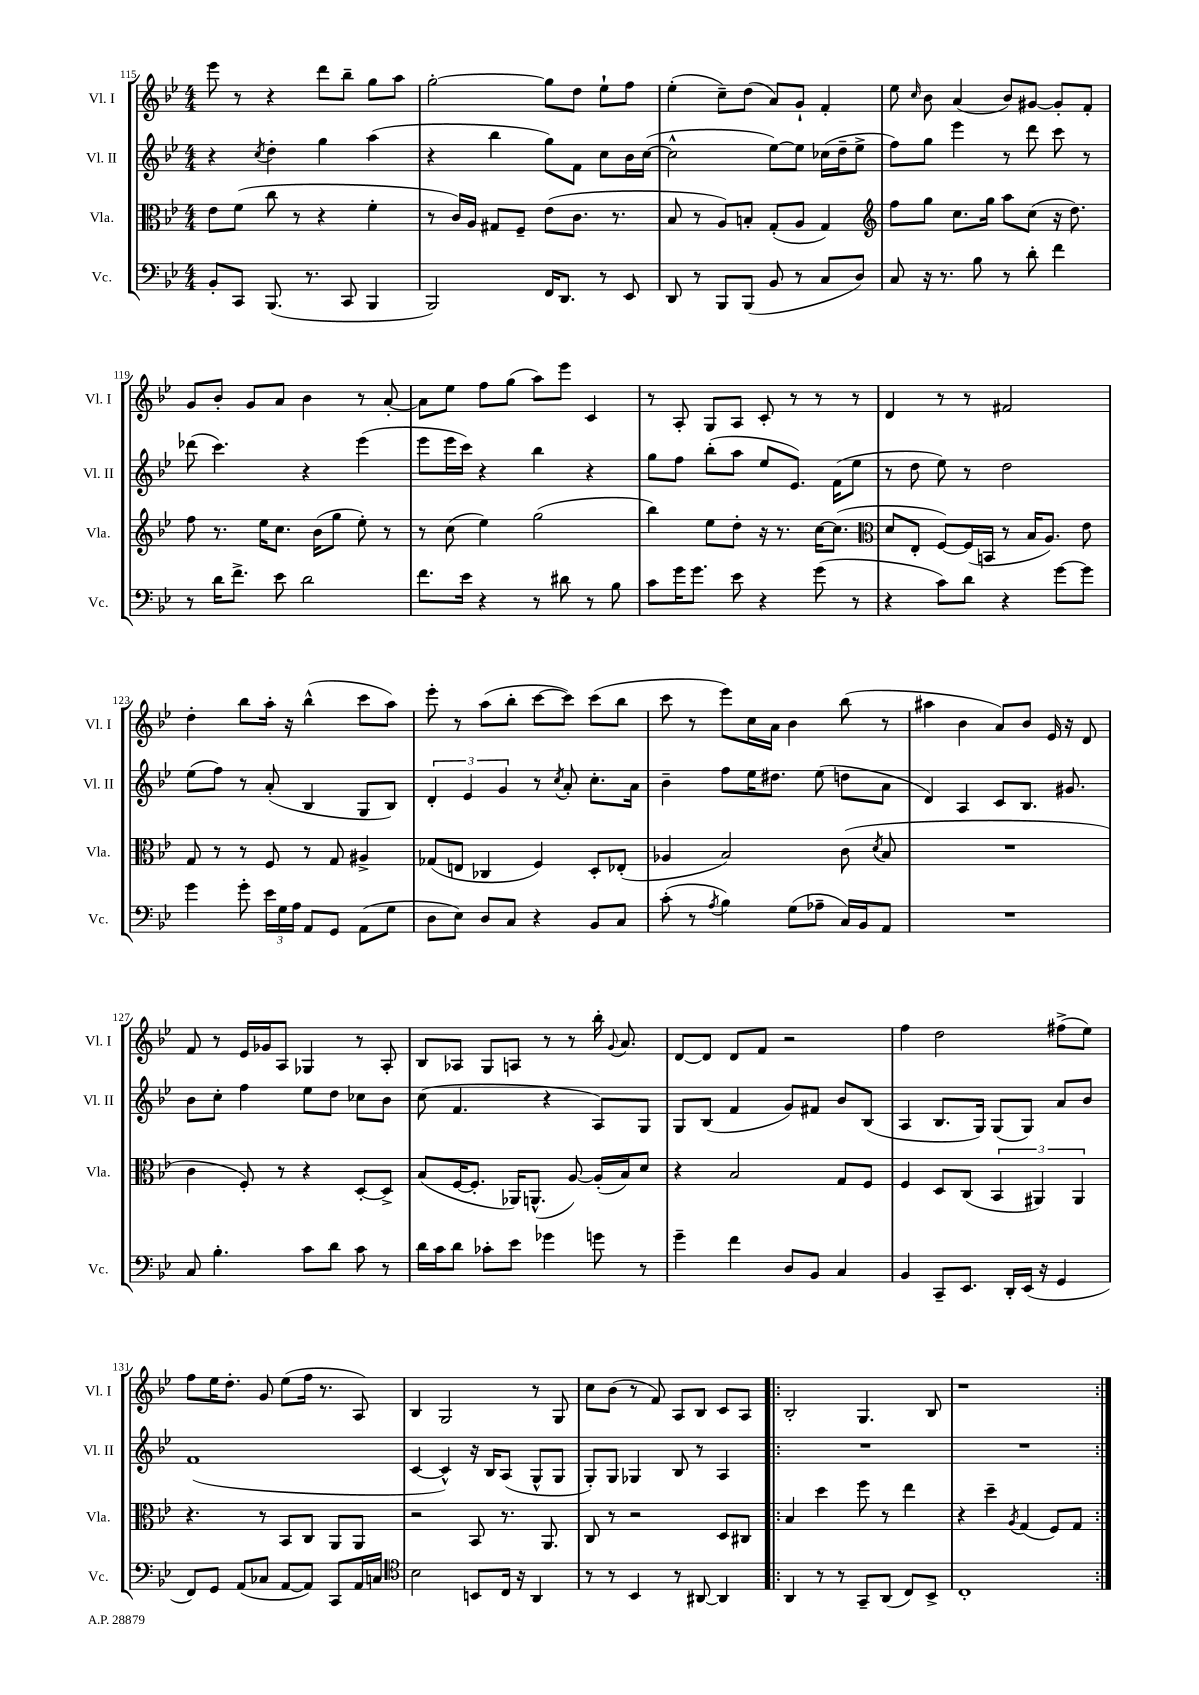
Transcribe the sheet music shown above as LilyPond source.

<<
\new StaffGroup <<
\new Staff = "s0" \with { instrumentName = "Vl. I" shortInstrumentName = "Vl. I" } {
    \clef treble \key bes \major \numericTimeSignature \time 4/4
    \autoBeamOff ees'''8 r8 r4 d'''8[ bes''8]-- g''8[ a''8] |
    g''2~-. g''8[ d''8] ees''8[-! f''8] |
    ees''4-.( c''8[--) d''8]( a'8[) g'8]-! f'4-. |
    ees''8 \grace { c''16 } bes'8 a'4( bes'8[) gis'8]~ gis'8[-. f'8]-. |
    g'8[ bes'8]-. g'8[ a'8] bes'4 r8 a'8~-. |
    a'8[ ees''8] f''8[ g''8]( a''8[) ees'''8] c'4 |
    r8 a8-. g8[ a8] c'8-. r8 r8 r8 |
    d'4 r8 r8 fis'2 |
    d''4-. bes''8[ a''16]-. r16 bes''4-^( c'''8[ a''8]) |
    ees'''8-. r8 a''8[( bes''8]-. c'''8[~ c'''8]) c'''8[( bes''8] |
    c'''8 r8 ees'''8[) c''16 a'16] bes'4 bes''8( r8 |
    ais''4 bes'4 a'8[) bes'8] ees'16 r16 d'8 |
    f'8 r8 ees'16[ ges'16 a8] ges4 r8 a8-. |
    bes8[ aes8] g8[ a8] r8 r8 bes''16-. \appoggiatura { g'8 } a'8. |
    d'8[~ d'8] d'8[ f'8] r2 |
    f''4 d''2 fis''8[->( ees''8]) |
    f''8[ ees''16 d''8.]-. g'8 ees''8[( f''16] r8. a8) |
    bes4 g2 r8 g8 |
    c''8[ bes'8]( r8 f'8) a8[ bes8] c'8[ a8] |
    \repeat volta 2 { bes2-. g4. bes8 |
    r1 | }
}
\new Staff = "s1" \with { instrumentName = "Vl. II" shortInstrumentName = "Vl. II" } {
    \clef treble \key bes \major \numericTimeSignature \time 4/4
    \autoBeamOff r4 \acciaccatura { c''8 } d''4-. g''4 a''4( |
    r4 bes''4 g''8[) f'8] c''8[ bes'16 c''16]~( |
    c''2-^ ees''8[~) ees''8] ces''16[( d''16-- ees''8]-> |
    f''8[) g''8] ees'''4 r8 d'''8 c'''8 r8 |
    des'''8( c'''4.) r4 ees'''4( |
    ees'''8[ ees'''16 c'''16]) r4 bes''4 r4 |
    g''8[ f''8] bes''8[-.( a''8] ees''8[ ees'8.]) f'16[( ees''8] |
    r8 d''8 ees''8) r8 d''2 |
    ees''8[( f''8]) r8 a'8-.( bes4 g8[ bes8]) |
    \tuplet 3/2 { d'4-. ees'4 g'4 } r8 \acciaccatura { c''8 } a'8-. c''8.[-. a'16] |
    bes'4-- f''8[ ees''16 dis''8.] ees''8( d''8[ a'8] |
    d'4) a4 c'8[ bes8.] gis'8. |
    bes'8[ c''8]-. f''4 ees''8[ d''8] ces''8[ bes'8] |
    c''8( f'4. r4 a8[) g8] |
    g8[ bes8]( f'4 g'8[) fis'8] bes'8[ bes8]( |
    a4 bes8.[ g16]) g8[( g8]) a'8[ bes'8] |
    f'1( |
    c'4~ c'4-^) r16 bes16[ a8]( g8[-^ g8] |
    g8[-.) g8] ges4 bes8 r8 a4 |
    \repeat volta 2 { R1 |
    R1 | }
}
\new Staff = "s2" \with { instrumentName = "Vla." shortInstrumentName = "Vla." } {
    \clef alto \key bes \major \numericTimeSignature \time 4/4
    \autoBeamOff ees'8[ f'8]( c''8 r8 r4 f'4-. |
    r8 c'16[) a16] gis8[ f8]-- ees'8[( c'8.] r8. |
    bes8 r8 a8[) b8]-. g8[-.( a8] g4) |
    \clef treble f''8[ g''8] c''8.[ g''16] a''8[ c''8]( r16 d''8.) |
    f''8 r8. ees''16[ c''8.] bes'16[( g''8] ees''8-.) r8 |
    r8 c''8( ees''4) g''2( |
    bes''4) ees''8[ d''8]-. r16 r8. c''16[~ c''8.]( |
    \clef alto d'8[ ees8]-. f8[~) f16( b,16] r8 bes16[ a8.]) ees'8 |
    g8 r8 r8 f8 r8 g8 ais4-> |
    ges8[( e8] ces4 f4) d8[-. ees8]-.( |
    aes4 bes2) c'8( \acciaccatura { d'8 } bes8 |
    R1 |
    c'4 f8-.) r8 r4 d8[~-. d8]-> |
    bes8[( f16~ f8.]-. aes,16[) a,8.]-^( a8~) a16[-.( bes16) d'8] |
    r4 bes2 g8[ f8] |
    f4 d8[ c8]( \tuplet 3/2 { bes,4 ais,4) ais,4 } |
    r4. r8 bes,8[ c8] a,8[ a,8] |
    r2 bes,8 r8. a,8. |
    c8 r8 r2 d8[ cis8] |
    \repeat volta 2 { bes4 d''4 f''8 r8 ees''4 |
    r4 d''4-- \acciaccatura { a8 } g4( f8[) g8] | }
}
\new Staff = "s3" \with { instrumentName = "Vc." shortInstrumentName = "Vc." } {
    \clef bass \key bes \major \numericTimeSignature \time 4/4
    \autoBeamOff bes,8[-. c,8] bes,,8.( r8. c,8 bes,,4 |
    bes,,2) f,16[ d,8.] r8 ees,8 |
    d,8 r8 bes,,8[ bes,,8]( bes,8 r8 c8[ d8]) |
    c8 r16 r8. bes8 r8 d'8-. f'4 |
    r8 d'16[ f'8.]-> ees'8 d'2 |
    f'8.[ ees'16] r4 r8 dis'8 r8 bes8 |
    c'8[ g'16 g'8.] ees'8 r4 g'8( r8 |
    r4 c'8[) d'8] r4 g'8[~ g'8] |
    g'4 g'8-. \tuplet 3/2 { ees'16[ g16 a16] } a,8[ g,8] a,8[( g8] |
    d8[ ees8]) d8[ c8] r4 bes,8[ c8] |
    c'8-.( r8 \acciaccatura { a8 } bes4) g8[( aes8]-- c16[) bes,16 a,8] |
    R1 |
    c8 bes4.-. c'8[ d'8] c'8 r8 |
    d'16[ c'16 d'8] ces'8[-. ees'8] ges'4 g'8 r8 |
    g'4-- f'4 d8[ bes,8] c4 |
    bes,4 c,8[-- ees,8.] d,16[-. ees,16]( r16 g,4 |
    f,8[) g,8] a,8[( ces8] a,8[~ a,8]) c,8[ a,16 c16] |
    \clef tenor bes2 b,8[ c16] r16 a,4 |
    r8 r8 bes,4 r8 ais,8~ ais,4 |
    \repeat volta 2 { a,4 r8 r8 g,8[-- a,8]( c8[) bes,8]-> |
    c1-. | }
}
>>
>>
\layout { \context { \Score currentBarNumber = #115 } }
